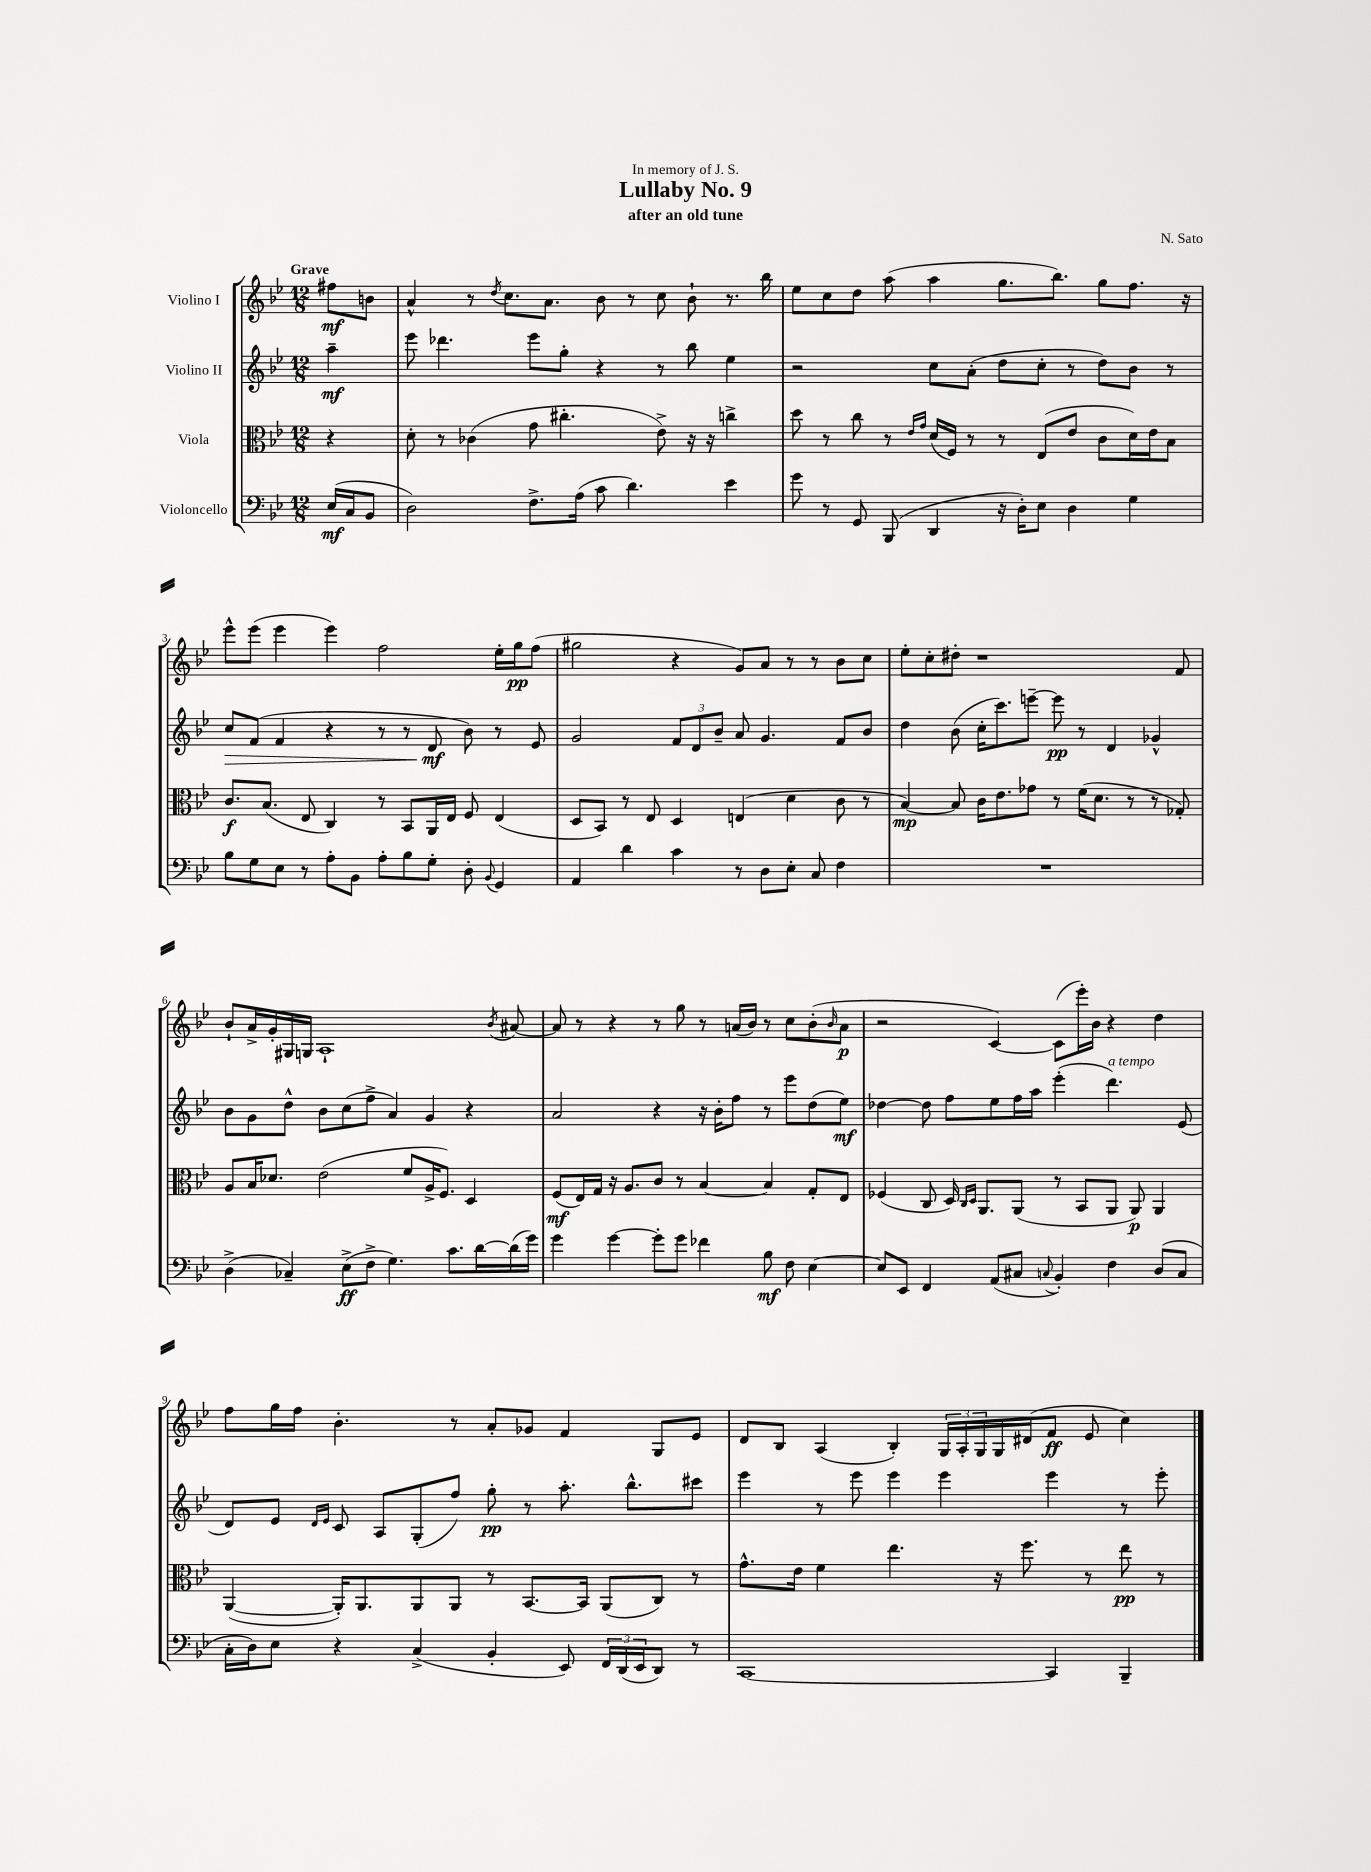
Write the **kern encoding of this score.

**kern	**kern	**kern	**kern
*staff4	*staff3	*staff2	*staff1
*clefF4	*clefC3	*clefG2	*clefG2
*k[b-e-]	*k[b-e-]	*k[b-e-]	*k[b-e-]
*M12/8	*M12/8	*M12/8	*M12/8
(16E-/LL	4r	4aa~\	8ff#\L
16C/J	.	.	.
8BB-/J	.	.	8b\J
=	=	=	=
2D\)	8d'\	8eee-\	4a^^/
.	8r	4.ddd-\	.
.	(4c-\	.	8r
.	.	.	8qdd/
.	.	.	8.cc\L
8.F^\L	8g\	8eee-\L	.
.	.	.	8.a\J
.	4.cc#'\	8gg'\J	.
(16A\Jk	.	.	.
8c\	.	4r	8b-\
4.d\)	.	.	8r
.	8e-^\)	8r	8cc\
.	16r	8bb-\	8b-`\
.	16r	.	.
4e-\	4cc^\	4ee-\	8.r
.	.	.	16bb-\
=	=	=	=
8g\	8dd\	2r	8ee-\L
8r	8r	.	8cc\
8GG/	8cc\	.	8dd\J
(8BBB-/	8r	.	(8aa\
.	16qqe-/LL	.	.
.	16qqg/JJ	.	.
4DD/	(16d/LL	8cc\L	4aa\
.	16F/JJ)	.	.
.	8r	(8a'\J	.
16r	8r	8dd\L	8.gg\L
16D'\LK)	.	.	.
8E-\J	(8E-/L	8cc'\J	.
.	.	.	8.bb-\J)
4D\	8e-/J	8r	.
.	8c\L	8dd\L)	8gg\L
4G\	16d\L)	8b-\J	8.ff\J
.	16e-\J	.	.
.	8B-\J	8r	.
.	.	.	16r
=	=	=	=
8B-\L	8.c/L	8cc/L	8eee-^^\L
8G\	.	(8f/J	(8eee-\J
.	(8.B-/J	.	.
8E-\J	.	4f/	4eee-\
8r	8E-/	.	.
8A'\L	4C/)	4r	4eee-\)
8BB-\J	.	.	.
8A'\L	8r	8r	2ff\
8B-\	8BB-/L	8r	.
8G'\J	16AA/L	8d/	.
.	16E-/JJ	.	.
8D'\	8F/	8b-\)	.
8qqBB-/	.	.	.
4GG/	(4E-/	8r	16ee-'\LL
.	.	.	16gg\J
.	.	8e-/	(8ff\J
=	=	=	=
4AA/	8D/L	2g/	2gg#\
.	8BB-/J)	.	.
4d\	8r	.	.
.	8E-/	.	.
4c\	4D/	12f/L	4r
.	.	12d/	.
.	.	12b-~/J	.
8r	(4E/	8a/	8g/L)
8D\L	.	4.g/	8a/J
8E-'\J	4d\	.	8r
8C/	.	.	8r
4F\	8c\	8f/L	8b-\L
.	8r	8b-/J	8cc\J
=	=	=	=
1.r	[4B-/)	4dd\	8ee-'\L
.	.	.	8cc'\
.	8B-/]	(8b-\	8dd#'\J
.	16c\LK	16cc'\LK	1r
.	8.e-\	8.ccc\)	.
.	8g-\J	[8eee~\J	.
.	8r	8eee\]	.
.	(16f\LK	8r	.
.	8.d\J	.	.
.	.	4d/	.
.	8r	.	.
.	8r	4g-^^/	.
.	8G-'/)	.	8f/
=	=	=	=
(4D^\	8A/L	8b-\L	8b-`/L
.	16B-/K	8g\	16a^/L
.	8.d-/J	.	16g'/
4C-~/)	.	8dd^^\J	16G#/
.	.	.	16G/JJ
.	(2e-\	8b-\L	1A`
(8E-^\L	.	(8cc\	.
8F^\J	.	8ff^\J	.
4.G\)	.	4a/)	.
.	8f/L	.	.
.	16A^/K	4g/	.
.	8.F/J)	.	.
8.c\L	.	.	.
.	4D/	4r	.
[16d\L	.	.	.
.	.	.	8qb-/
(16d\]	.	.	[8a#/
16g\JJ)	.	.	.
=	=	=	=
4g\	(8F/L	2a/	8a#/]
.	16E-/L)	.	8r
.	16G/JJ	.	.
[4g\	16r	.	4r
.	8.A/L	.	.
8g'\]L	8c/J	4r	8r
8g\J	8r	.	8gg\
4f-\	[4B-/	16r	8r
.	.	16b-'\LK	.
.	.	8ff\J	(16a/LL
.	.	.	16b-/JJ)
8B-\	4B-/]	8r	8r
8F\	.	8eee-\L	8cc\L
[4E-\	8G'/L	(8dd\	(8b-'\
.	.	.	16qqb-/
.	8E-/J	8ee-\J)	8a\J
=	=	=	=
8E-/]L	(4F-/	[4dd-\	2r
8EE-/J	.	.	.
4FF/	8C/	8dd-\]	.
.	16D/)	8ff\L	.
.	16qqC/LL	.	.
.	16qqD/JJ	.	.
.	8.AA/L	.	.
(8AA/L	.	8ee-\	[4c/)
8C#/J	(8AA/J	16ff\L	.
.	.	16aa\JJ	.
8qqC/	.	.	.
4BB-'/)	8r	(4eee-'\	(8c\]L
.	8BB-/L	.	16eee-'\L)
.	.	.	16b-\JJ
4F\	8AA/J	4.ddd\)	4r
.	8AA/)	.	.
(8D/L	4AA/	.	4dd\
8C/J	.	(8e-/	.
=	=	=	=
16C'\LL	([4AA/	8d/L)	8ff\L
16D\J)	.	.	.
8E-\J	.	8e-/J	16gg\L
.	.	.	16ff\JJ
.	.	16qqd/LL	.
.	.	16qqe-/JJ	.
4r	16AA'/]LK)	8c/	4.b-'\
.	8.AA/	.	.
.	.	8A/L	.
(4C^/	8AA/	(8G'/	.
.	8AA/J	8ff/J)	8r
4BB-'/	8r	8gg'\	8a'/L
.	[8.BB-/L	8r	8g-/J
8EE-/)	.	8.aa'\	4f/
.	16BB-/]Jk	.	.
24FF/LL	(8AA/L	.	.
(24DD/	.	.	.
.	.	8.bb-^^\L	.
24EE-/J	.	.	.
8DD/J)	8C/J)	.	8G/L
8r	8r	8ccc#\J	8e-/J
=	=	=	=
[1CC	8.g^^\L	4eee-\	8d/L
.	.	.	8B-/J
.	16e-\Jk	.	.
.	4f\	8r	(4A/
.	.	8eee-\	.
.	4.ee-\	4eee-\	4B-'/)
.	.	4eee-\	24G/LL
.	.	.	24A'/
.	.	.	24G/
.	16r	.	16G/
.	8.ff\	.	(16d#/J
4CC/]	.	4eee-\	8f/J
.	8r	.	8e-/
4BBB-~/	8ee-\	8r	4cc\)
.	8r	8eee-'\	.
==	==	==	==
*-	*-	*-	*-
